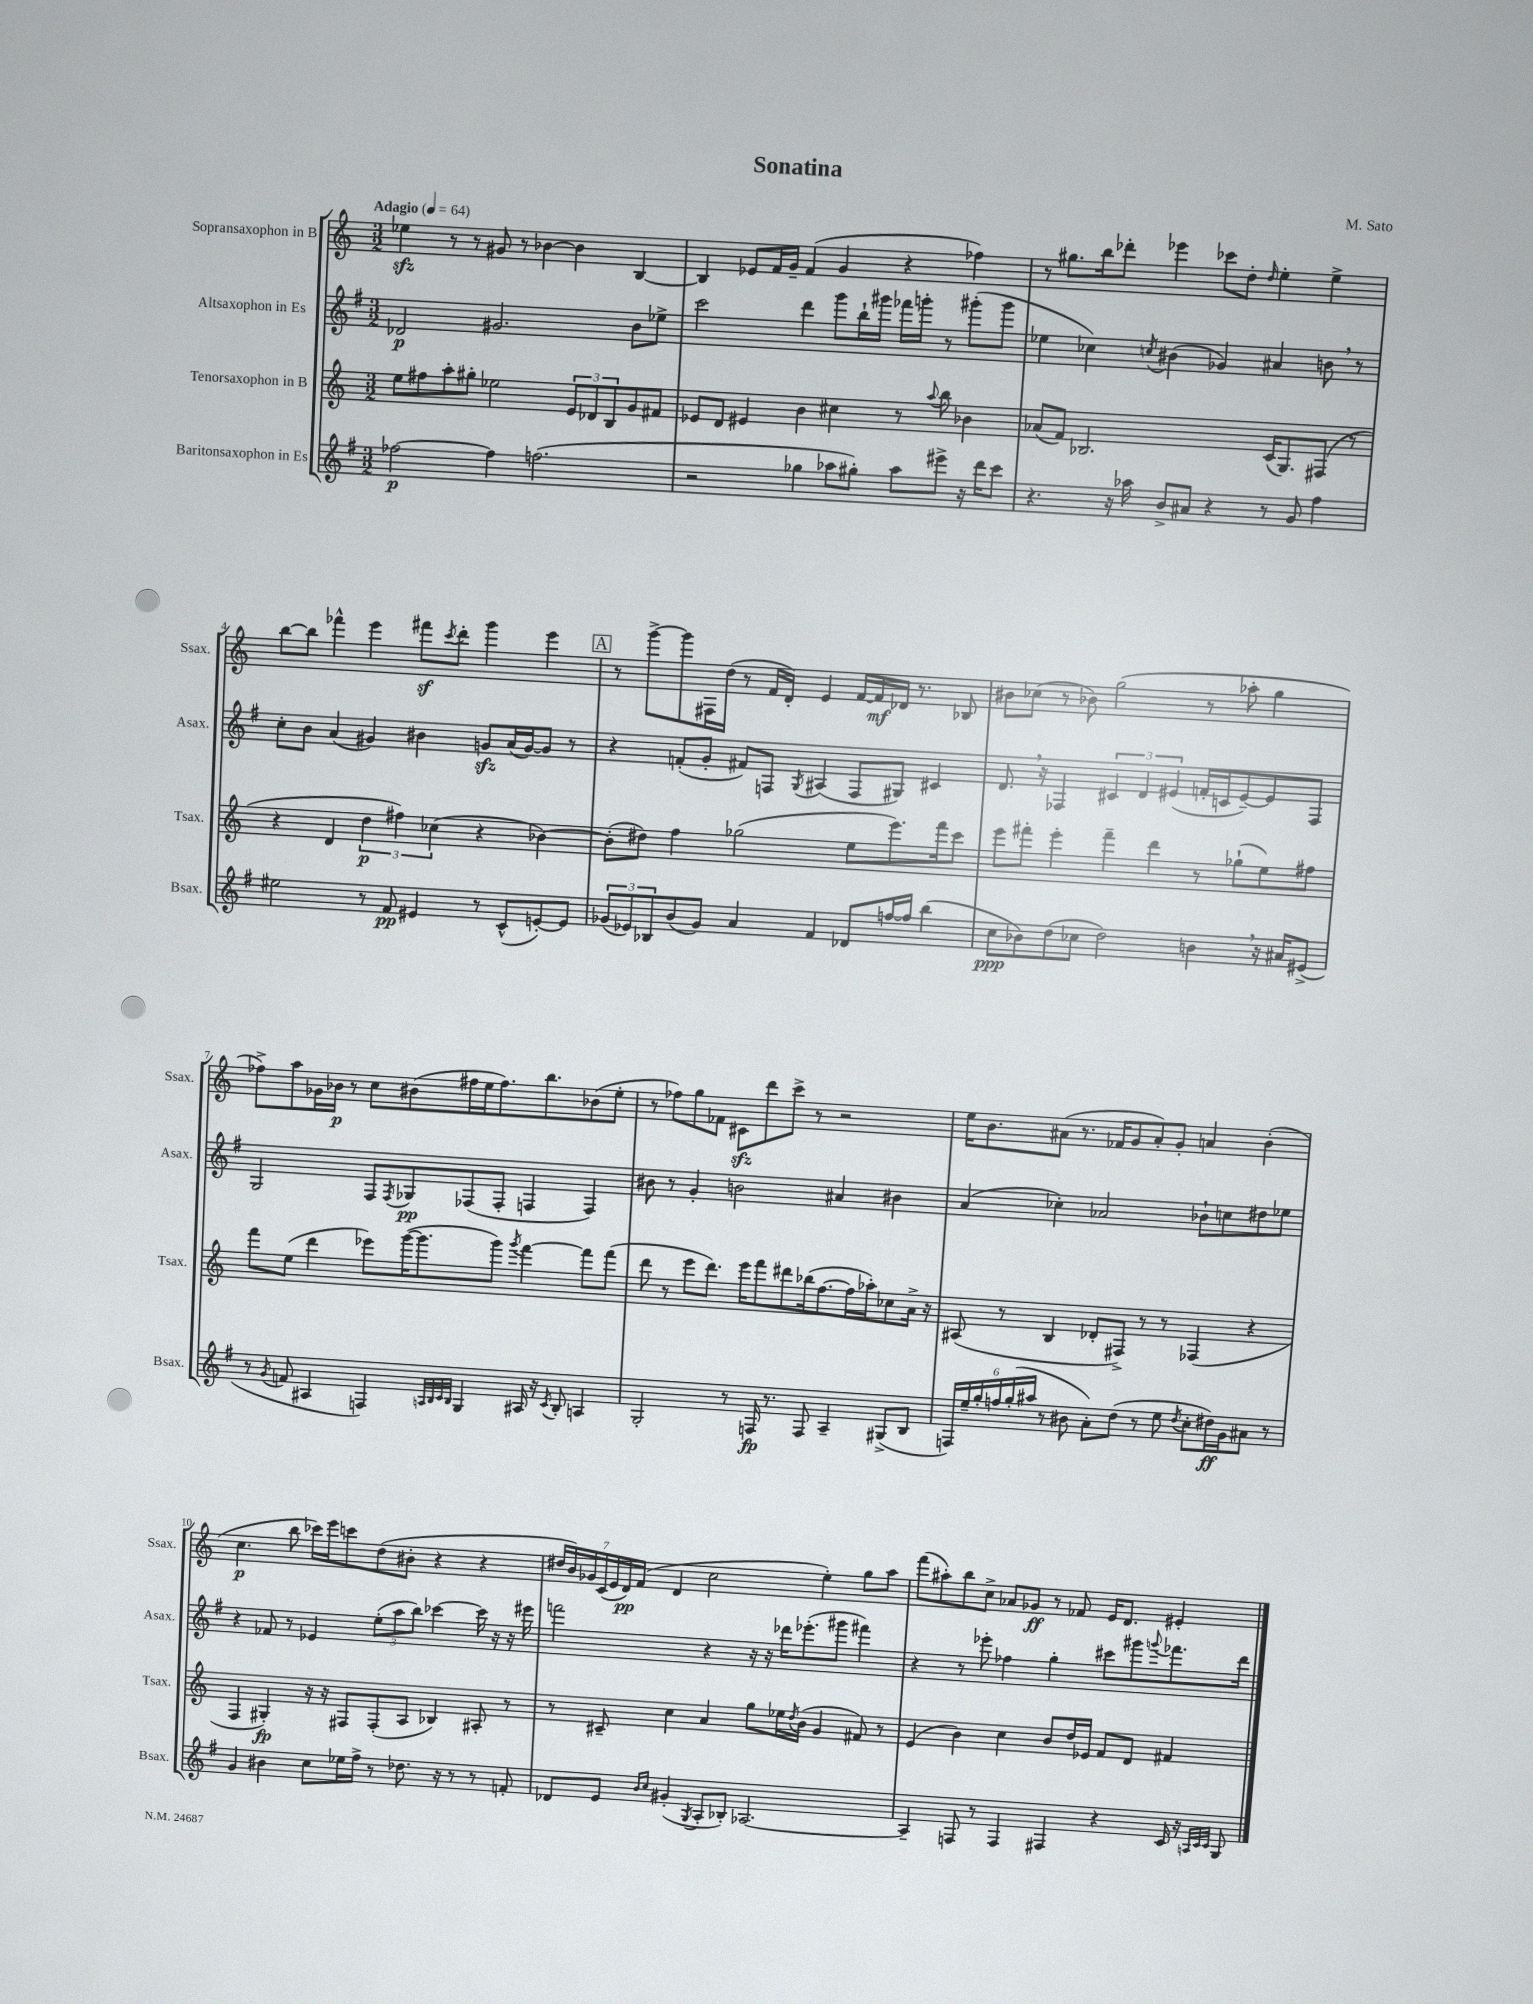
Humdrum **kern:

**kern	**kern	**kern	**kern
*staff4	*staff3	*staff2	*staff1
*clefG2	*clefG2	*clefG2	*clefG2
*k[f#]	*k[]	*k[f#]	*k[]
*M3/2	*M3/2	*M3/2	*M3/2
*MM64	*MM64	*MM64	*MM64
[2ff-\	8ee\L	2d-/	4ee-\
.	8ff#\	.	.
.	8aa'\	.	8r
.	8gg#'\J	.	8r
4ff-\]	2ee-\	2.g#/	8g#/
.	.	.	8r
(2.ff\	.	.	[4b-\
.	12e/L	.	4b-\]
.	12d-/	.	.
.	12B/	.	.
.	8g/	8b\L	[4B/
.	8f#/J	8ee-^\J	.
=	=	=	=
2r	8e-/L	2ccc\	4B/]
.	8d/J	.	.
.	4e#/	.	8e-/L
.	.	.	16f/L
.	.	.	16g~/JJ
4gg-\	4b\	4ddd\	(4f/
8aa-\L	4cc#\	8ggg\L	4g/
8gg#'\J)	.	16bb`\L	.
.	.	16ggg#\JJ	.
8aa-\L	8r	16fff-\LL	4r
.	.	16ggg'\JJ	.
.	8qqaa/	.	.
8eee#^\J	8bb\	8r	.
16r	4b-\	(8ggg#'\L	4ff-\)
16ddd\LK	.	.	.
8ccc\J	.	8ggg#\J	.
=	=	=	=
4.r	(8a-/L	4ee-\	8r
.	8f/J)	.	8.gg#\L
.	2.B-/	4cc-\)	.
.	.	.	16bb\k
16r	.	.	8ddd-'\J
16aa-\	.	.	.
.	.	8qcc/	.
8b^/L	.	(4b#\	4eee-\
8a#/J	.	.	.
4r	.	4g-/)	8ccc-\L
.	.	.	8dd'\J
.	.	.	16qqdd/
8r	(16c/LK	4a#/	4ee'\
.	8.G/)	.	.
8g/	.	.	.
4ff#\	(8F#/J	8b\	4ee^\
.	8r	8r	.
=	=	=	=
2ee#\	4r	8cc'\L	[8bb\L
.	.	8b\J	8bb\]J
.	4d/	(4a/	4fff-^^\
8r	6dd\	4g#/)	4eee\
8f#/	.	.	.
.	6ff#\)	.	.
4e#/	.	4b#\	8fff#\L
.	(6cc-\	.	.
.	.	.	8qccc/
.	.	.	8ddd'\J
8r	4r	8g/L	4ggg\
(8c^^/L	.	(16a/L	.
.	.	[16g/J)	.
[8e'/)	[4b-\)	8g/]J	4eee\
8e/]J	.	8r	.
=	=	=	=
(12g-/L	(8b-'\]L	4r	8r
12e-/)	.	.	.
.	8dd#\J)	.	[8ggg^\L
12B-/	.	.	.
(8b/	4ff\	(8f'/L	8ggg\]
8g-/J)	.	8g'/J	16F#\L
.	.	.	(16dd\JJ
4a/	(2gg-\	8f#/L)	8r
.	.	8F/J	16f/LL
.	.	.	16d'/JJ)
.	.	8qG/	.
4f#/	.	(4A#/	4e/
8d-/L	8ee\L	8F/L	[16f/LL
.	.	.	16f/]
[16ff/L	8.eee\)	8G#/J)	16d-/JJ
16ff/]JJ	.	.	8.r
(4bb\	.	4c#/	.
.	16fff\k	.	.
.	8ccc\J	.	8B-/
=	=	=	=
8cc\L	8eee\L	8.d/	8b#\L
8b-\)	8fff#'\J	.	(8cc-\J
.	.	16r	.
(8dd\	4eee'\	4F-/	8r
8cc-\J	.	.	8b-\)
2dd\)	4fff#~\	6c#/	(2gg\
.	.	6d/	.
.	4ddd\	.	.
.	.	(6e#/	.
4b\	8r	16f'/LL	8r
.	.	16c/J	.
.	(8gg-`\L	[8e#~/)	8aa-'\
16r	8ee\)	8e#/]	4gg\
16a#/LK	.	.	.
(8e#^/J	8ff#\J	8F-/J	.
=	=	=	=
8r	8fff\L	2G/	8ff-^\L)
8qg/	.	.	.
8f/	(8ee\J	.	8aa\
4A#/	4ddd\	.	16g-\L
.	.	.	16b-\JJ
.	.	.	8r
4F/)	8eee-\L)	8F#/L	8cc\L
.	.	8qF#/	.
.	([16ggg\K	8G-/	(8b#\
.	8.ggg\]	.	.
32qqA/LLL	.	.	.
32qqB/	.	.	.
32qqc/	.	.	.
32qqB/JJJ	.	.	.
4G/	.	(8F-/	16ff#\L
.	.	.	16ee\J
.	8ggg\J)	8F-'/J	8.ff#\)
.	8qggg/	.	.
16A#/	[4fff\	4F/	.
16r	.	.	8.bb\
8qc/	.	.	.
8B'/	.	.	.
4A/	8fff\]L	4F/)	(8b-\
.	(8fff\J	.	8ee'\J
=	=	=	=
2G'/	8ddd\	8b#\	8r
.	8r	8r	8ff-\L)
.	8eee\L	4g'/	8gg\
.	8.ddd\J)	.	8f-\J
8r	.	2b\	8c#\L
.	16eee\LK	.	.
16F/	8fff\	.	8ddd\
8.r	.	.	.
.	8ddd#\	.	8ccc^\J
8F/	(16bb-\k	.	8r
.	[8.ff\	.	.
4A~/	.	4a#/	2r
.	16ff\]L	.	.
.	16aa-'\J)	.	.
(8G#^/L	8cc-\	4b#\	.
8B/J	16a^\Jk	.	.
.	16r	.	.
=	=	=	=
24F/LL)	(8A#/	(4a/	16ee\LK
24ee~/	.	.	.
.	.	.	8.b\
24gg'/	.	.	.
24ff/	8r	.	.
(24gg'/	.	.	.
24aa#/JJ	.	.	.
8r	4B/	4cc-'\)	(8a#\J
8b#\	.	.	8.r
8a'\L)	8d-'/L	2a-/	.
.	.	.	16f-/LK
(8dd\J	8F#^/J)	.	8g/
8r	8r	.	8a#'/)
8ee\	8r	.	8g'/J
8qdd/	.	.	.
8cc'\L	(4F-/	8b-`\L	4a/
16dd#\L)	.	8cc\	.
16g\J	.	.	.
8a#\J	4r	8dd#\	(4b'\
8r	.	8ee-\J	.
=	=	=	=
4g/	4F/	4r	4.cc\
4b#\	4G#'/)	8f-/	.
.	.	8r	8bb\
8cc\L	16r	4e-/	16ccc-\LL)
.	16r	.	16eee\J
16ee-\L	8F#/L	.	8ccc\
16ff#^\JJ	.	.	.
8r	(8F#'/	(12ee'\L	(8dd\
.	.	12aa\	.
8.dd-\	8A/J	.	8b#'\J
.	.	12bb\J)	.
.	4B-/)	[4ccc-\	4r
16r	.	.	.
8r	.	.	.
8r	8A#'/	16ccc-\]	4r
.	.	16r	.
8f'/	8r	16r	.
.	.	16eee#\	.
=	=	=	=
8d-/L	8r	2fff\	28dd#/LL
.	.	.	28b/)
.	.	.	28g-/
.	.	.	(28c/
8e/J	8c#~/	.	.
.	.	.	28e/
.	.	.	28d/)
.	.	.	(28f/JJ
16qqb/LL	.	.	.
16qqcc/JJ	.	.	.
(4g#'/	4cc\	.	4d/
8qG/	.	.	.
8A'/L	4a/	4r	2cc\
8B-'/J)	.	.	.
[2.A-/	8gg\L	16r	.
.	.	16r	.
.	16ee-\L	16ddd-\LK	.
.	8qdd/	.	.
.	(16b\JJ	(8.eee-'\	.
.	4g/	.	4ee'\)
.	.	8ggg#\J	.
.	8f#/)	4fff#\)	8gg\L
.	8r	.	8aa\J
=	=	=	=
4A-~/]	(4e/	4r	(8fff\L
.	.	.	8aa#'\)
8F/	4b\)	8r	8bb\
8r	.	8eee-'\	8cc^\J
4F/	4cc\	4ff-\	8a-/L
.	.	.	8g-/J
4F#/	8b/L	4gg'\	8r
.	16dd/L	.	8f-/
.	16e-/JJ	.	.
4r	8f/L	8ccc#\L	16e/LK
.	.	.	8.d/J
.	8d/J	8ggg#\	.
.	.	8qqggg/	.
16c/	4f#/	8.fff-\	4e#'/
16r	.	.	.
32qqA/LLL	.	.	.
32qqc/	.	.	.
32qqc/JJJ	.	.	.
8G/	.	.	.
.	.	16ddd\Jk	.
==	==	==	==
*-	*-	*-	*-
